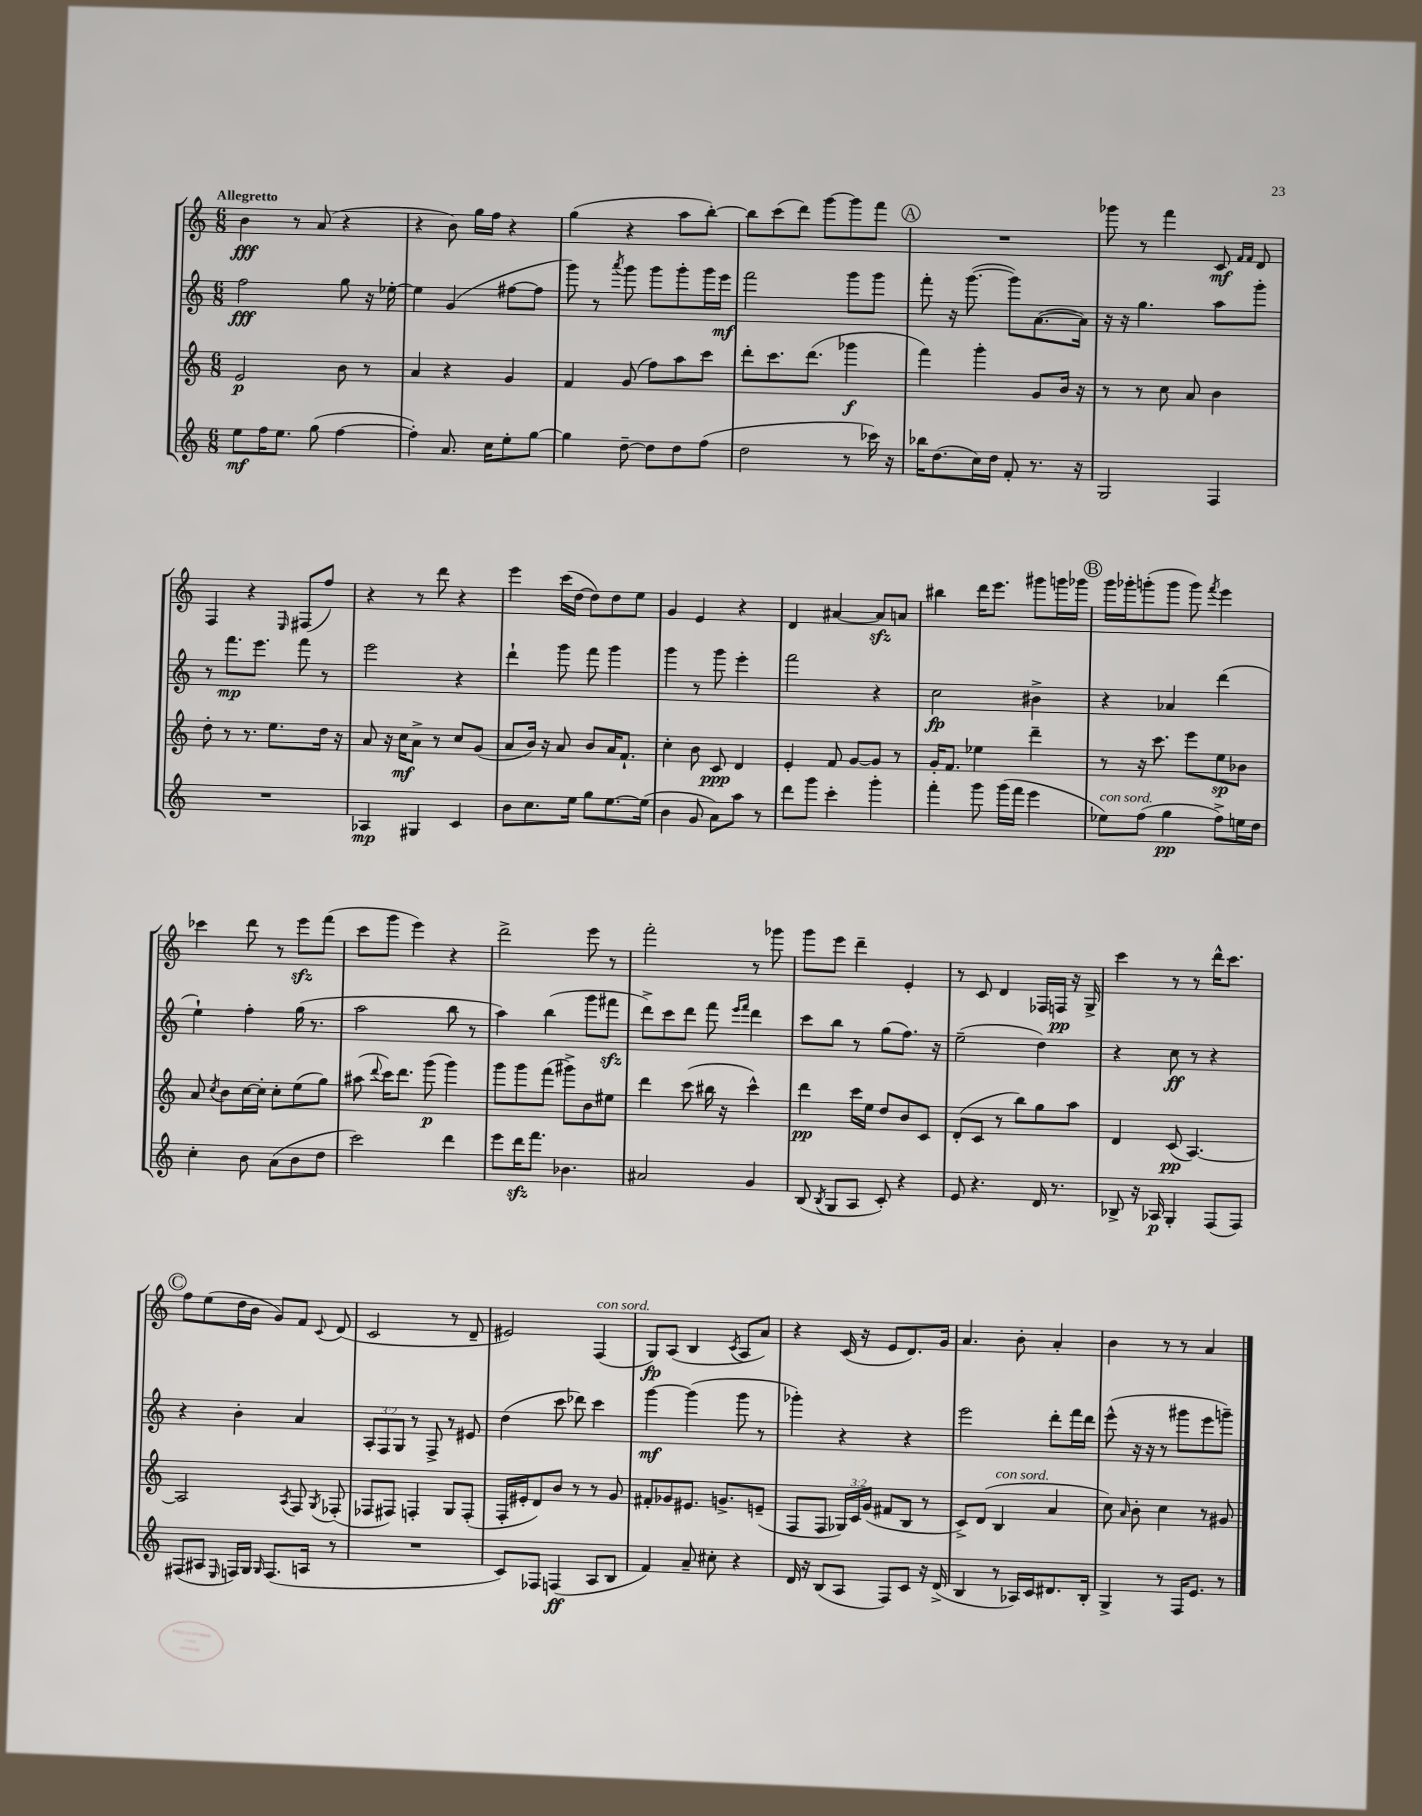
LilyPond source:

<<
\new StaffGroup <<
\new Staff = "s0" {
    \clef treble \key c \major \numericTimeSignature \time 6/8 \tempo "Allegretto"
    \autoBeamOff b'4\fff r8 a'8( r4 |
    r4 b'8) g''16[ f''16] r4 |
    g''4( r4 a''8[ b''8]~-.) |
    b''8[ c'''8( d'''8]) g'''8[~ g'''8 f'''8] |
    \mark \markup { \circle "A" } R2. |
    ges'''8 r8 f'''4 c'8\mf \grace { f'16[ f'16] } d'8 |
    f4 r4 \grace { e16 } fis8[( f''8]) |
    r4 r8 d'''8 r4 |
    e'''4 c'''16[( d''16]~ d''8[) d''8 e''8] |
    g'4 e'4 r4 |
    d'4 ais'4~ ais'8[\sfz a'8] |
    bis''4 d'''16[ e'''8.] gis'''8[ g'''16 ges'''16] |
    \mark \markup { \circle "B" } g'''16[ ges'''16-. g'''8-.( g'''8] g'''8) \acciaccatura { f'''8 } e'''4 |
    ces'''4 d'''8 r8 e'''8[\sfz f'''8]( |
    c'''8[ g'''8] e'''4) r4 |
    d'''2-> e'''8 r8 |
    f'''2-. r8 ges'''8 |
    g'''8[ e'''8] d'''4-- e'4-. |
    r8 c'8 d'4 fes16[ f16]\pp r16 g16-> |
    c'''4 r8 r8 d'''16[-^ c'''8.] |
    \mark \markup { \circle "C" } f''8[ e''8( d''16 b'16] g'8[) f'8] \appoggiatura { c'8 } d'8( |
    c'2 r8 d'8-- |
    eis'2) f4^\markup { \italic "con sord." }( |
    g8[\fp) a8]( b4 \acciaccatura { c'8 } a8[ a'8]) |
    r4 c'16( r16 e'8[ d'8.) g'16] |
    a'4. b'8-. a'4-. |
    b'4 r8 r8 a'4 \bar "|." |
}
\new Staff = "s1" {
    \clef treble \key c \major \numericTimeSignature \time 6/8 \override Staff.TupletNumber.text = #tuplet-number::calc-fraction-text
    \autoBeamOff f''2\fff g''8 r16 ees''16~-. |
    ees''4 g'4( fis''8[~ fis''8] |
    g'''8) r8 \acciaccatura { a'''8 } g'''8 g'''8[ g'''8-. g'''16 e'''16]\mf |
    f'''2 g'''8[ g'''8] |
    \mark \markup { \circle "A" } f'''8-. r16 g'''8.~( g'''8[) a'8.~( a'16]) |
    r16 r16 g''4. a''8[ g'''8]-. |
    r8 f'''8.[\mp e'''8.] f'''8 r8 |
    e'''2 r4 |
    d'''4-! g'''8 f'''8 g'''4 |
    g'''4 r8 g'''8 e'''4-. |
    f'''2 r4 |
    c''2\fp bis'4-> |
    \mark \markup { \circle "B" } r4 aes'4 d'''4( |
    e''4-!) f''4-. g''16( r8. |
    a''2 b''8 r8 |
    a''4) b''4( g'''8[ fis'''8]\sfz |
    d'''8[->) c'''8 d'''8] f'''8 \grace { e'''16[ f'''16] } d'''4 |
    c'''8[ b''8] r8 g''8[( f''8.]) r16 |
    e''2--( d''4) |
    r4 c''8\ff r8 r4 |
    \mark \markup { \circle "C" } r4 b'4-. a'4 |
    \tuplet 3/2 { a8[-. f8 g8] } r8 f8-> r8 eis'8 |
    d''4( c'''8 des'''8) c'''4 |
    g'''4~\mf g'''4( g'''8 r8 |
    ges'''4-.) r4 r4 |
    e'''2 d'''8[-. f'''16 d'''16] |
    e'''8-^( r16 r16 r8 gis'''8[ e'''8 g'''8]--) \bar "|." |
}
\new Staff = "s2" {
    \clef treble \key c \major \numericTimeSignature \time 6/8 \override Staff.TupletNumber.text = #tuplet-number::calc-fraction-text
    \autoBeamOff e'2\p b'8 r8 |
    a'4 r4 g'4 |
    f'4 g'8( f''8[) a''8 c'''8] |
    d'''8[-. c'''8. d'''8.]( ges'''4\f |
    \mark \markup { \circle "A" } f'''4) g'''4-. g'8[ b'16] r16 |
    r8 r8 c''8 a'8 b'4 |
    d''8-. r8 r8. e''8.[ d''16] r16 |
    a'8 r16 c''16[\mf a'8]-> r8 c''8[ g'8]( |
    a'8[ b'16]) r16 a'8 b'8[ a'16 f'8.]-! |
    c''4-. b'8 c'8\ppp d'4 |
    e'4-. f'8 g'8[~ g'8] r8 |
    g'16[-. f'8.] ees''4 d'''4-- |
    \mark \markup { \circle "B" } r8 r16 c'''8. e'''8[ e''8\sp bes'8] |
    a'8 \acciaccatura { c''8 } b'8[ c''16~ c''16]-. c''8[-. e''8( g''8]) |
    ais''8( \appoggiatura { d'''8 } c'''16[) d'''8.] g'''8\p( g'''4) |
    g'''8[ g'''8 f'''8]( gis'''8[->) b'8 eis''8] |
    d'''4 c'''8( bis''16 r16 c'''4-^) |
    d'''4\pp c'''16[ e''16] d''8[ b'8 c'8] |
    d'8[-.( c'8] r8 b''8[) g''8 a''8] |
    d'4 c'8\pp( a4.~) |
    \mark \markup { \circle "C" } a2 \acciaccatura { a8 } f8 \acciaccatura { g8 } fes8-.( |
    fes8[ fis8]) f4-. g8[ f8]-.( |
    f16[-. eis'16-. d'8) b'8] r8 r8 g'8 |
    fis'8[-. ges'8 eis'8.] g'8.[-> e'8]--( |
    f8[ f8] \tuplet 3/2 { ges16[) c'16 g'16]( } fis'8[ b8] r8 |
    c'8[->) d'8]( b4^\markup { \italic "con sord." } a'4 |
    c''8) \grace { a'16 } b'8-. c''4 r8 gis'8 \bar "|." |
}
\new Staff = "s3" {
    \clef treble \key c \major \numericTimeSignature \time 6/8
    \autoBeamOff e''8[\mf f''16 e''8.] g''8( f''4~ |
    f''4-.) a'8. c''16[ e''8-. g''8]~ |
    g''4 d''8~-- d''8[ d''8 f''8]( |
    d''2 r8 ces'''16) r16 |
    \mark \markup { \circle "A" } bes''16[ d''8.( c''16) d''16] f'8-. r8. r16 |
    g2 f4 |
    R2. |
    aes4\mp gis4 c'4 |
    b'8[ c''8. e''16] g''8[ e''8.~ e''16]( |
    b'4 g'8 a'8[) a''8] r8 |
    d'''8[ g'''8] c'''4-. g'''4-. |
    f'''4-. g'''8 g'''16[( f'''16] e'''4 |
    \mark \markup { \circle "B" } ees''8[^\markup { \italic "con sord." }) f''8]( g''4\pp f''8[->) e''16 d''16] |
    c''4-. b'8 a'8[( b'8 d''8] |
    c'''2) d'''4 |
    e'''8[ d'''16\sfz f'''8.] bes'4. |
    ais'2 g'4 |
    b8( \acciaccatura { b8 } g8[ a8] c'8-.) r4 |
    e'8 r4. d'16 r8. |
    bes8-> r16 aes16\p g4-. f8[( f8]) |
    \mark \markup { \circle "C" } fis8[( ais8] \grace { e16 } f16[) g16] \grace { g16 } f8.[( a16] r8 |
    R2. |
    c'8[) fes8] f4\ff( a8[ b8] |
    f'4) a'8-- cis''8-. r4 |
    d'16 r16 b8[( a8] f8[) c'8] r16 d'16->( |
    b4 r8 aes16[) c'16 dis'8. b16]-. |
    g4-> r8 f16[ e'8.] r8 \bar "|." |
}
>>
>>
\layout { \context { \Score \remove "Bar_number_engraver" } }
